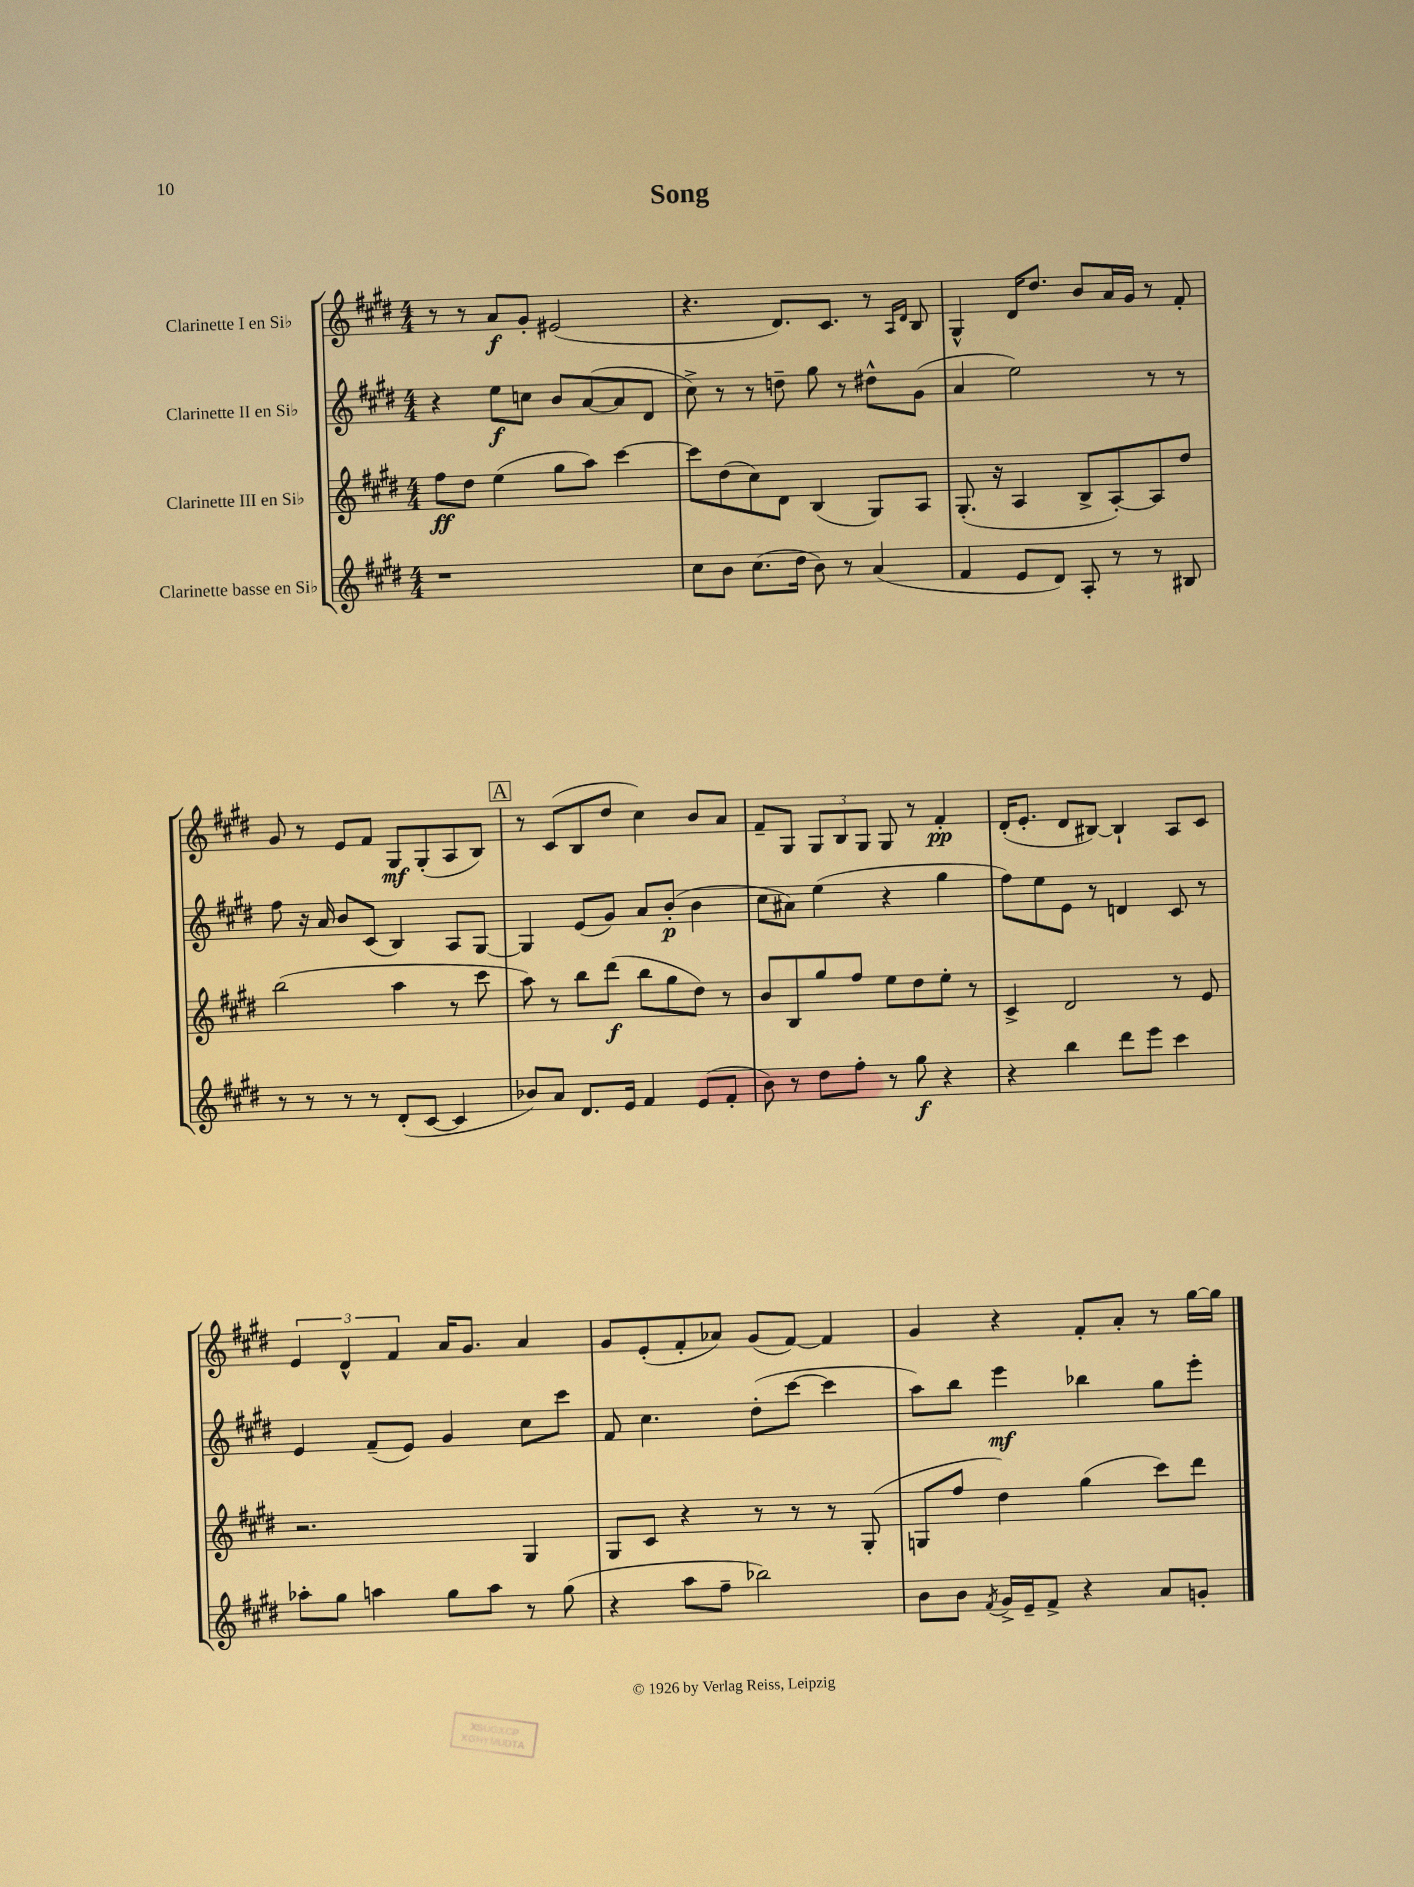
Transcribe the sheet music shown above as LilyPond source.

\header { title = "Song" }
<<
\new StaffGroup <<
\new Staff = "s0" \with { instrumentName = "Clarinette I en Sib" } {
    \clef treble \key e \major \numericTimeSignature \time 4/4
    r8 r8 a'8\f gis'8-. eis'2( |
    r4. dis'8.) cis'8. r8 \grace { a16 dis'16 } b8 |
    gis4-^ dis'16 dis''8. b'8 a'16 gis'16 r8 fis'8-. |
    gis'8 r8 e'8 fis'8 gis8\mf gis8-.( a8 b8) |
    \mark \markup { \box "A" } r8 cis'8( b8 dis''8 cis''4) b'8 a'8 |
    fis'8-- gis8 \tuplet 3/2 { gis8 b8 gis8 } gis8 r8 fis'4-.\pp |
    dis'16-.( e'8.-. dis'8 bis8~) bis4-! a8 cis'8 |
    \tuplet 3/2 { e'4 dis'4-^ fis'4 } a'16 gis'8. a'4 |
    gis'8 e'8-.( fis'8-. aes'8) gis'8( fis'8~) fis'4 |
    gis'4 r4 fis'8-. a'8-. r8 gis''16~ gis''16 \bar "|." |
}
\new Staff = "s1" \with { instrumentName = "Clarinette II en Sib" } {
    \clef treble \key e \major \numericTimeSignature \time 4/4
    r4 e''8\f c''8 b'8 a'8~( a'8 dis'8 |
    cis''8->) r8 r8 d''8-- gis''8 r8 dis''8-^ gis'8( |
    a'4 e''2) r8 r8 |
    fis''8 r16 a'16 b'8 cis'8( b4) a8 gis8~ |
    \mark \markup { \box "A" } gis4 e'8( gis'8) a'8 b'8-.\p( b'4 |
    cis''8 ais'8) e''4( r4 gis''4 |
    fis''8) e''8 e'8 r8 d'4 cis'8 r8 |
    e'4 fis'8--( e'8) gis'4 cis''8 cis'''8 |
    fis'8 cis''4. dis''8-.( cis'''8~ cis'''4 |
    a''8) b''8 e'''4\mf bes''4 gis''8 e'''8-. \bar "|." |
}
\new Staff = "s2" \with { instrumentName = "Clarinette III en Sib" } {
    \clef treble \key e \major \numericTimeSignature \time 4/4
    fis''8\ff dis''8 e''4( gis''8 a''8) cis'''4~ |
    cis'''8 dis''8( cis''8) dis'8 b4( gis8) a8 |
    gis8.-.( r16 a4 b8-> a8~-.) a8 dis''8 |
    b''2( a''4 r8 cis'''8 |
    \mark \markup { \box "A" } a''8) r8 b''8 dis'''8\f( b''8 gis''8 dis''8) r8 |
    b'8 b8 gis''8 fis''8 e''8 dis''8 e''8-. r8 |
    cis'4-> dis'2 r8 e'8 |
    r2. gis4 |
    gis8 cis'8 r4 r8 r8 r8 gis8-.( |
    g8 fis''8 dis''4) gis''4( cis'''8) dis'''8 \bar "|." |
}
\new Staff = "s3" \with { instrumentName = "Clarinette basse en Sib" } {
    \clef treble \key e \major \numericTimeSignature \time 4/4
    r1 |
    cis''8 b'8 cis''8.( dis''16 b'8) r8 a'4( |
    fis'4 e'8 dis'8) a8-. r8 r8 bis8 |
    r8 r8 r8 r8 dis'8-.( cis'8~ cis'4 |
    \mark \markup { \box "A" } bes'8) a'8 dis'8. e'16 fis'4 e'8( fis'8-. |
    b'8) r8 dis''8 fis''8-. r8 gis''8\f r4 |
    r4 b''4 dis'''8 e'''8 cis'''4 |
    aes''8-. gis''8 a''4 gis''8 a''8 r8 gis''8( |
    r4 a''8 fis''8-- bes''2) |
    b'8 b'8 \acciaccatura { fis'8 } gis'16-> e'16-- fis'8-> r4 a'8 g'8-. \bar "|." |
}
>>
>>
\layout { \context { \Score \remove "Bar_number_engraver" } }
